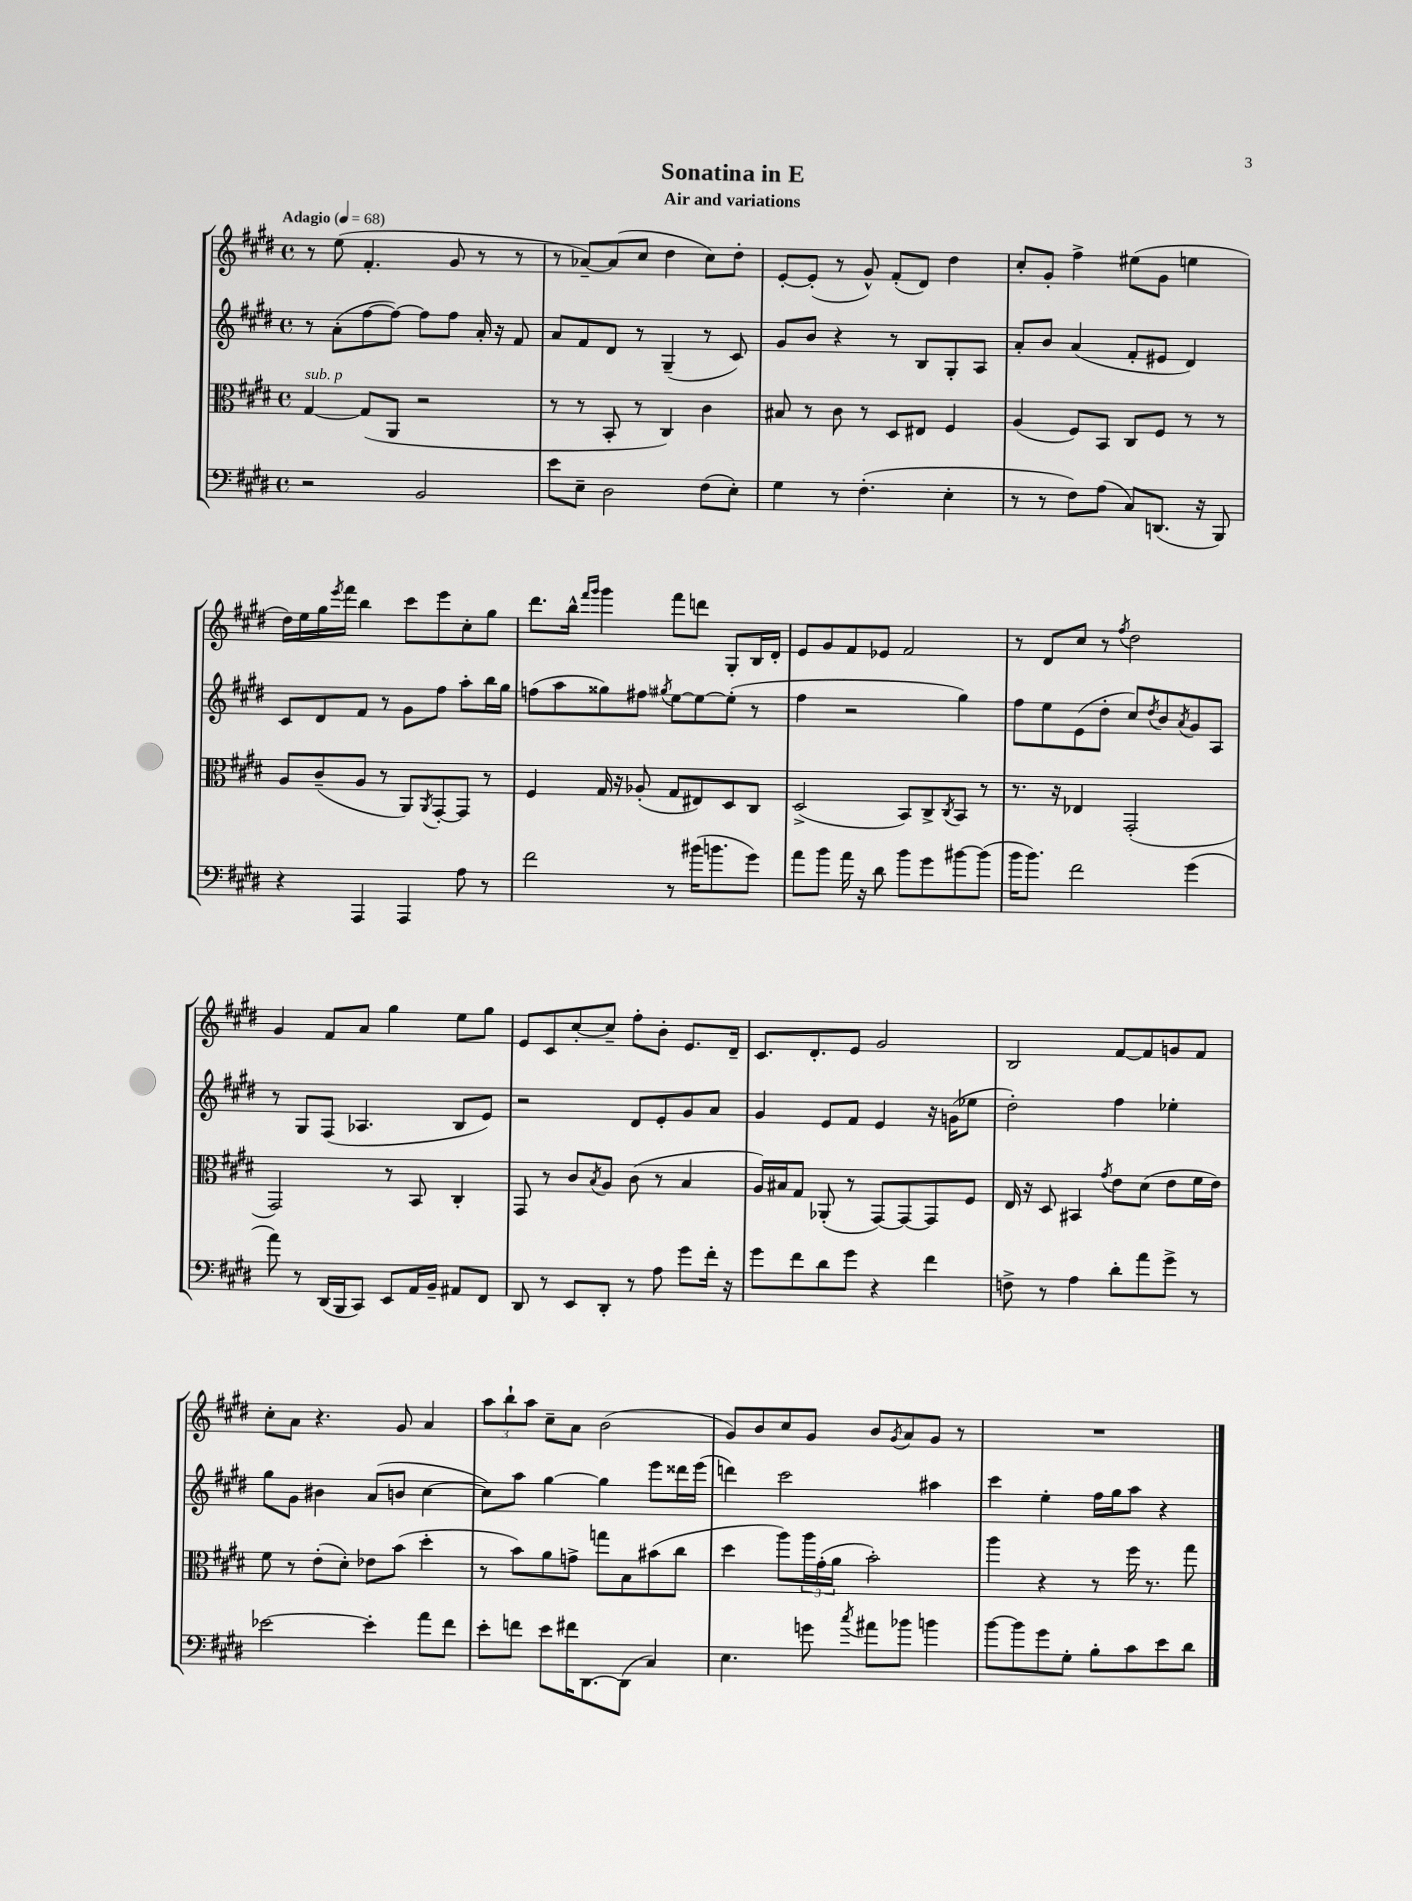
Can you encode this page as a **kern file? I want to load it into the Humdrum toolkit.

**kern	**kern	**kern	**kern
*staff4	*staff3	*staff2	*staff1
*clefF4	*clefC3	*clefG2	*clefG2
*k[f#c#g#d#]	*k[f#c#g#d#]	*k[f#c#g#d#]	*k[f#c#g#d#]
*M4/4	*M4/4	*M4/4	*M4/4
*met(c)	*met(c)	*met(c)	*met(c)
*MM68	*MM68	*MM68	*MM68
2r	[4G#	8r	8r
.	.	(8a'	(8ee
.	(8G#]	[8ff#	4.f#'
.	8AA	8ff#_)	.
2BB	2r	8ff#]	.
.	.	8ff#	8g#
.	.	16a'	8r
.	.	16r	.
.	.	8f#	8r
=	=	=	=
8e	8r	8a	8r
8E~	8r	8f#	[8a-~)
2D#	8BB'	8d#	(8a-]
.	8r	8r	8cc#
.	4C#)	(4G#~	4dd#
(8F#	4c#	8r	8cc#)
8E')	.	8c#)	8dd#'
=	=	=	=
4G#	8B#	8g#	[8e'
.	8r	8b	(8e']
8r	8c#	4r	8r
(4.F#'	8r	.	8g#^^)
.	8D#	8r	(8f#'
.	8E#	8B	8d#)
4E'	4F#	8G#'	4dd#
.	.	8A	.
=	=	=	=
8r	(4A	8a'	8cc#'
8r	.	8b	8g#'
8F#)	8F#)	(4a	4ff#^
(8A	8BB	.	.
8C#)	8C#	8f#'	(8ee#
(8.DD	8F#	8e#	8g#
.	8r	4d#)	4ee
16r	.	.	.
8BBB)	8r	.	.
=	=	=	=
4r	8A	8c#	16dd#)
.	.	.	16ee
.	(8c#~	8d#	16gg#
.	.	.	8qeee
.	.	.	16fff#
4AAA	8A	8f#	4bb
.	8r	8r	.
4AAA	8AA)	8g#	8ccc#
.	8qAA	.	.
.	[8GG#'	8ff#	8eee
8A	8GG#]	8aa'	8cc#'
8r	8r	16bb	8gg#
.	.	16gg#	.
=	=	=	=
2f#	4F#	(8ff	8.ddd#
.	.	8aa	.
.	.	.	16bb^^
.	.	.	16qqfff#
.	.	.	16qqggg#
.	16G#	8gg##)	4ggg#
.	16r	.	.
.	(8A-'	8ff#	.
.	.	8qgg#	.
8r	8G#	[8ee	8fff#
(16b#	8E#)	8ee_	8ddd
8.b	.	.	.
.	8D#	(8ee']	8G#'
8g#)	8C#	8r	16B
.	.	.	16d#'
=	=	=	=
8a	(2D#^	4ff#	8e
8b	.	.	8g#
16a	.	2r	8f#
16r	.	.	.
8d#	.	.	8e-
8b	8BB)	.	2f#
8g#	8C#^	.	.
.	8qC#	.	.
[8b#	8BB	4gg#)	.
(8b#]	8r	.	.
=	=	=	=
16b	8.r	8ff#	8r
8.b)	.	.	.
.	.	8ee	8d#
.	16r	.	.
2f#	4E-	(8e	8cc#
.	.	8dd#'	8r
.	.	.	8qff#
.	(2GG#'	8cc#)	2dd#
.	.	8qdd#	.
.	.	8b	.
.	.	8qa	.
(4g#	.	8g#	.
.	.	8A	.
=	=	=	=
8a)	2GG#)	8r	4g#
8r	.	8G#	.
(16DD#	.	(8F#	8f#
16BBB	.	.	.
8CC#)	.	4.A-	8a
8EE	8r	.	4gg#
16AA	8BB	.	.
16BB~	.	.	.
8AA#	4C#'	8B	8ee
8FF#	.	8e)	8gg#
=	=	=	=
8DD#	8GG#	2r	8e
8r	8r	.	8c#
8EE	8c#	.	[8cc#'
.	8qB	.	.
8DD#'	8A	.	8cc#~]
8r	(8c#	8d#	8ff#'
8A	8r	8e'	8b'
8g#	4B	8g#	8.e
16f#'	.	8a	.
16r	.	.	16d#~
=	=	=	=
8g#	16A)	4g#	8.c#
.	16B#	.	.
8f#	8G#	.	.
.	.	.	8.d#'
8d#	(8AA-'	8e	.
8g#	8r	8f#	8e
4r	[8GG#)	4e	2g#
.	8GG#_	.	.
4f#	8GG#]	16r	.
.	.	(16g	.
.	8F#	8ee-	.
=	=	=	=
8F^	16E	2dd#')	2B
.	16r	.	.
8r	8D#	.	.
4A	4BB#	.	.
.	8qg#	.	.
8d#'	8e	4ff#	[8f#
8a	(8d#	.	8f#]
8g#^	8e	4ee-'	8g
8r	16f#	.	8f#
.	16e)	.	.
=	=	=	=
[2e-	8f#	8gg#	8cc#'
.	8r	8g#	8a
.	(8e'	4b#	4.r
.	8d#')	.	.
4e-']	8e-	(8a	.
.	(8b	8b	8g#
8a	4dd#'	[4cc#	4a
8f#	.	.	.
=	=	=	=
8e'	8r	8cc#])	12aa
.	.	.	12bb`
8f	8b)	8aa	.
.	.	.	12aa
8e	8a	[4gg#	8cc#~
16f#	8g^	.	8a
[8.DD#	.	.	.
.	8gg	4gg#]	(2b
(8DD#]	8B	.	.
4C#)	(8b#	8eee	.
.	8cc#	16ddd##	.
.	.	(16eee	.
=	=	=	=
4.E	4dd#	4ddd)	8g#)
.	.	.	8b
.	8aa)	2ccc#	8cc#
8g	24aa	.	8g#
.	(24g#'	.	.
.	24a	.	.
8qcc#	.	.	.
8a#	2b')	.	8b
.	.	.	8qg#
8b-	.	.	8a
4b	.	4aa#	8g#
.	.	.	8r
=	=	=	=
[8b	4aa	4ccc#	1r
8b]	.	.	.
8g#	4r	4ee'	.
8G#'	.	.	.
8B'	8r	16ff#	.
.	.	16gg#	.
8c#	16ff#	8aa	.
.	8.r	.	.
8e	.	4r	.
8d#	8gg#	.	.
==	==	==	==
*-	*-	*-	*-
